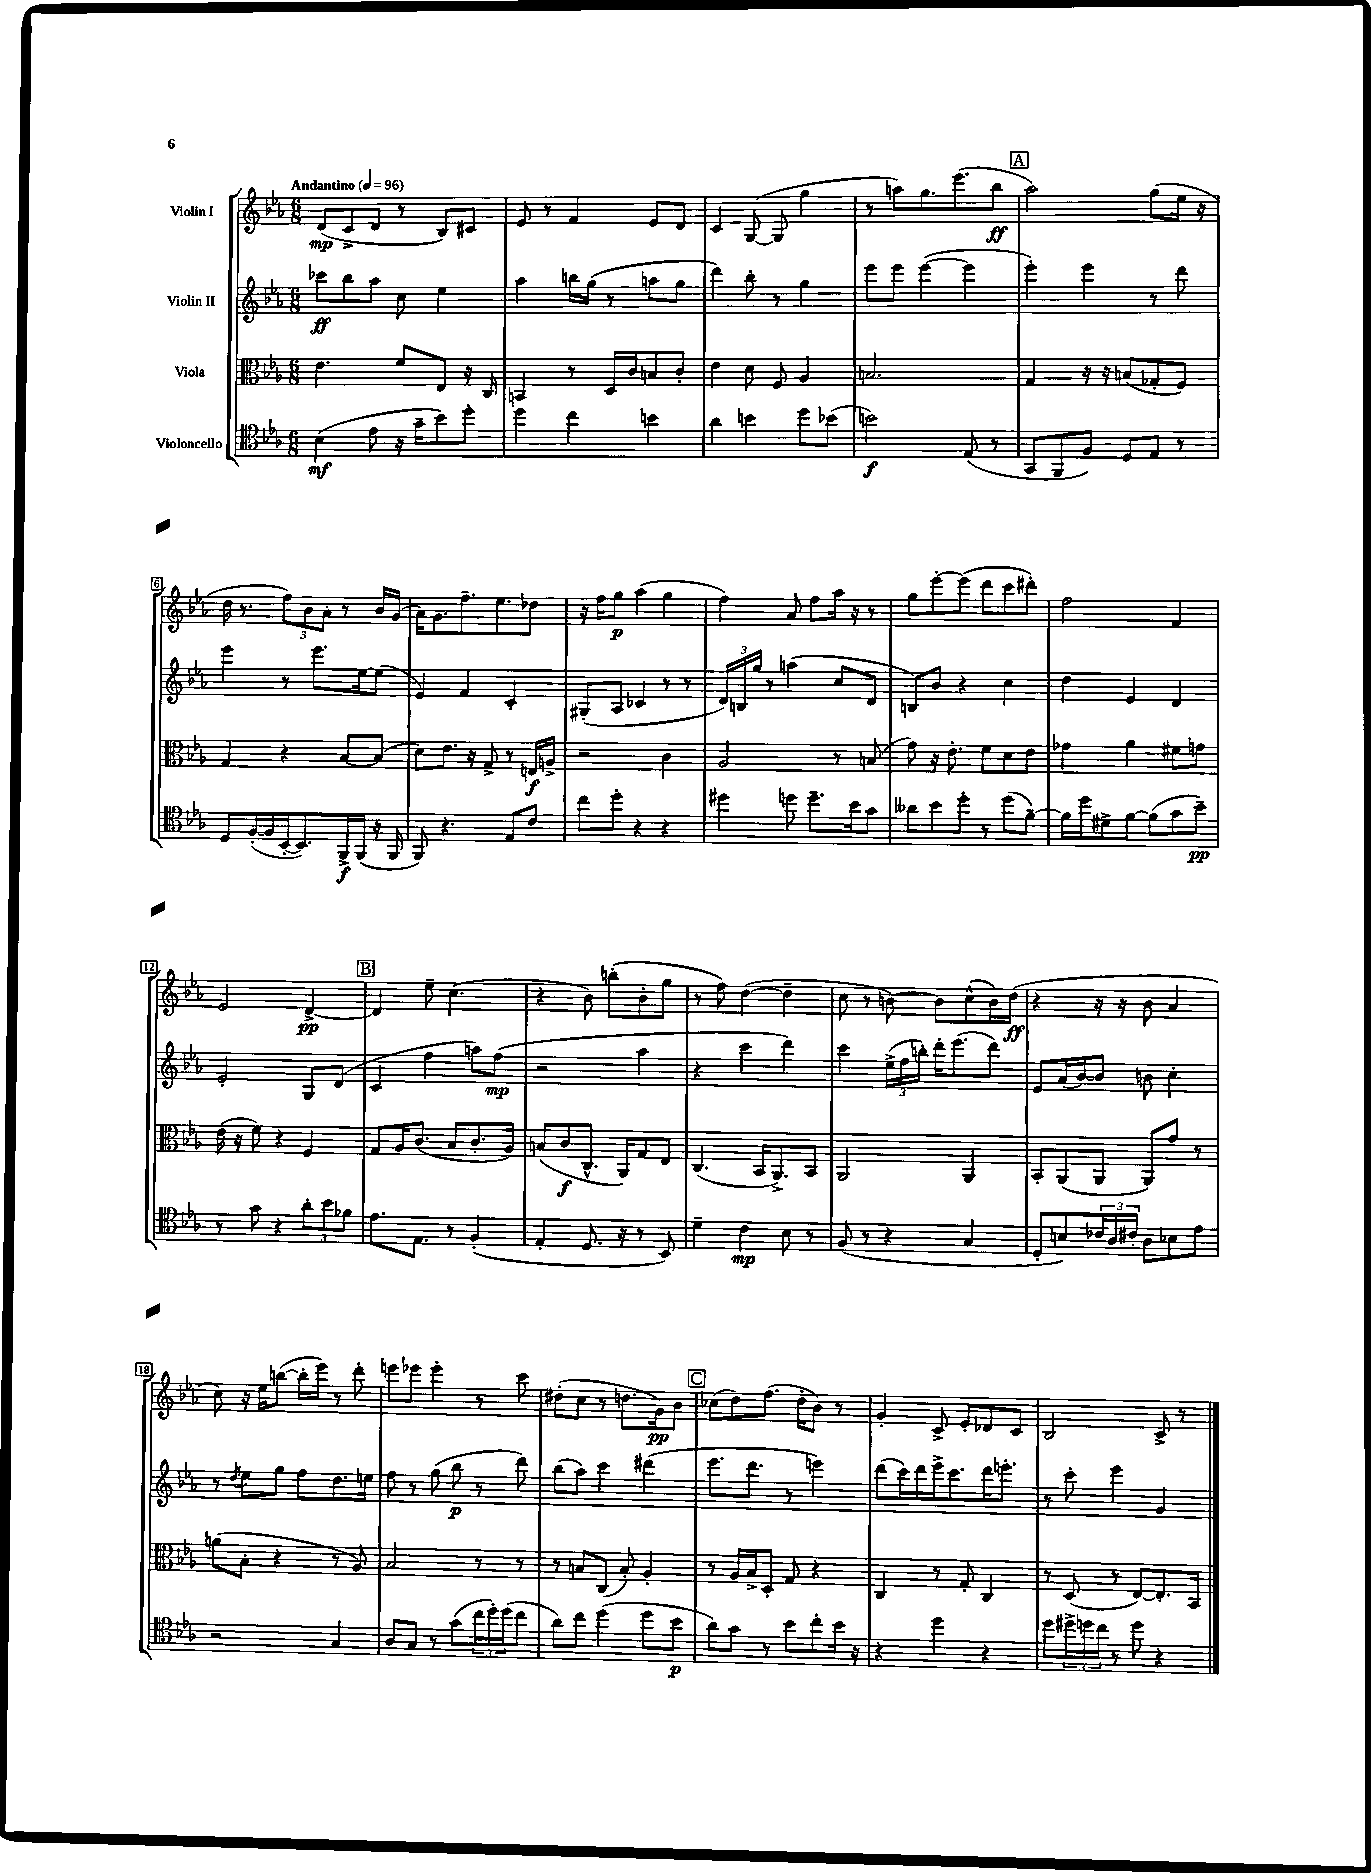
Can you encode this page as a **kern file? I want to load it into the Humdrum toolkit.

**kern	**dynam	**kern	**dynam	**kern	**dynam	**kern	**dynam
*part4	*part4	*part3	*part3	*part2	*part2	*part1	*part1
*staff4	*staff4	*staff3	*staff3	*staff2	*staff2	*staff1	*staff1
*I"Violoncello	*	*I"Viola	*	*I"Violin II	*	*I"Violin I	*
*clefC4	*	*clefC3	*	*clefG2	*	*clefG2	*
*k[b-e-a-]	*	*k[b-e-a-]	*	*k[b-e-a-]	*	*k[b-e-a-]	*
*M6/8	*	*M6/8	*	*M6/8	*	*M6/8	*
*MM96	*	*MM96	*	*MM96	*	*MM96	*
=1	=1	=1	=1	=1	=1	=1	=1
!	!	!	!	!	!	!LO:TX:a:B:t=Andantino	!
(4B-\	mf	4.e-\	.	8ccc-X\L	ff	(8d/L	mp
.	.	.	.	8bb-\	.	8c^/	.
8e-\	.	.	.	8aa-\J	.	8d/J	.
16r	.	8f/L	.	8cc\	.	8r	.
16g~\KL	.	.	.	.	.	.	.
8b-\)	.	8E-/J	.	4ee-\	.	8B-/L)	.
8dd'\J	.	16r	.	.	.	8c#X/J	.
.	.	16C/	.	.	.	.	.
=2	=2	=2	=2	=2	=2	=2	=2
4dd\	.	4BBn/	.	4aa-\	.	8e-/	.
.	.	.	.	.	.	8r	.
4cc\	.	8r	.	16bbn\LL	.	4f/	.
.	.	.	.	(16gg\JJ	.	.	.
.	.	16D/LL	.	8r	.	.	.
.	.	16c/J	.	.	.	.	.
4bn\	.	8Bn/	.	8aan\L	.	8e-/L	.
.	.	8c'/J	.	8gg\J	.	8d/J	.
=3	=3	=3	=3	=3	=3	=3	=3
4a-\	.	4e-\	.	4ddd\)	.	4c/	.
4bn\	.	8d\	.	8bb-'\	.	([8G/	.
.	.	8F/	.	8r	.	8G/]	.
8dd\L	.	4A-/	.	4gg\	.	4gg\	.
(8b-X\J	.	.	.	.	.	.	.
=4	=4	=4	=4	=4	=4	=4	=4
2bn\)	f	2.Bn/	.	8eee-\L	.	8r	.
.	.	.	.	8eee-\J	.	8aan\L)	.
.	.	.	.	([4eee-\	.	8.gg\	.
.	.	.	.	.	.	(8.eee-\	.
(8E-/	.	.	.	4eee-\]	.	.	.
8r	.	.	.	.	.	8bb-\J	ff
!!LO:REH:place=s1:t=A
=5	=5	=5	=5	=5	=5	=5	=5
8GG/L	.	4G/	.	4eee-'\)	.	2aa-\)	.
8FF/	.	.	.	.	.	.	.
8F/J)	.	16r	.	4eee-\	.	.	.
.	.	16r	.	.	.	.	.
8D/L	.	(8Bn/L	.	.	.	.	.
8E-/J	.	8G-X'/	.	8r	.	(8gg\L	.
8r	.	8F/J)	.	8ddd\	.	16ee-\Jk	.
.	.	.	.	.	.	16r	.
!!LO:LB:g=z
=6	=6	=6	=6	=6	=6	=6	=6
8D/L	.	4G/	.	4eee-\	.	16dd\	.
.	.	.	.	.	.	8.r	.
([16F'/L	.	.	.	.	.	.	.
16F/]	.	.	.	.	.	.	.
[16BB-'/J	.	4r	.	8r	.	12ff\L)	.
8.BB-/])	.	.	.	.	.	.	.
.	.	.	.	.	.	12b-\	.
.	.	.	.	8.eee-\L	.	.	.
.	.	.	.	.	.	12a-'\J	.
16FF^/L	f	[8B-/L	.	.	.	8r	.
(16FF/JJ	.	.	.	[16ee-\k	.	.	.
16r	.	(8B-/J]	.	(8ee-\J]	.	16b-/LL	.
16FF/	.	.	.	.	.	(16g/JJ	.
=7	=7	=7	=7	=7	=7	=7	=7
8FF/)	.	8d\L)	.	4e-/)	.	16a-\KL)	.
.	.	.	.	.	.	8.g\	.
4.r	.	8.e-\J	.	.	.	.	.
.	.	.	.	4f/	.	8.ff~\	.
.	.	16r	.	.	.	.	.
.	.	8G^/	.	.	.	.	.
.	.	.	.	.	.	8.ee-\	.
8E-/L	.	8r	.	4c'/	.	.	.
8c/J	.	16En/LL	f	.	.	8dd-X\J	.
.	.	16An^/JJ	.	.	.	.	.
=8	=8	=8	=8	=8	=8	=8	=8
8cc\L	.	2r	.	(8G#X'/L	.	16r	.
.	.	.	.	.	.	16ff\KL	.
8dd'\J	.	.	.	8A-/J	.	8gg\J	p
4r	.	.	.	4c-X/	.	(4aa-\	.
4r	.	4c\	.	8r	.	4gg\	.
.	.	.	.	8r	.	.	.
=9	=9	=9	=9	=9	=9	=9	=9
4dd#X\	.	2A-/	.	24d/LL)	.	4ff\)	.
.	.	.	.	24Bn/	.	.	.
.	.	.	.	24gg/JJ	.	.	.
.	.	.	.	8r	.	.	.
8ddn\	.	.	.	(4aan\	.	8a-/	.
8.dd~\L	.	.	.	.	.	8ff\L	.
.	.	8r	.	8cc/L	.	16aa-\Jk	.
16b-\k	.	.	.	.	.	16r	.
8g\J	.	(8Bn/	.	8d/J	.	8r	.
=10	=10	=10	=10	=10	=10	=10	=10
8a--X\L	.	8g\)	.	8Bn/L)	.	8gg\L	.
8b-\	.	16r	.	8b-/J	.	[8eee-'\	.
.	.	8.e-'\	.	.	.	.	.
8dd'\J	.	.	.	4r	.	(8eee-\J]	.
8r	.	8f\L	.	.	.	8ddd\L	.
(8dd\L	.	8d\	.	4cc\	.	8ccc\	.
[8f~\J)	.	8e-\J	.	.	.	8ddd#X'\J)	.
=11	=11	=11	=11	=11	=11	=11	=11
16f\LL]	.	4g-X\	.	4dd\	.	2ff\	.
16dd\J	.	.	.	.	.	.	.
8d#X^\	.	.	.	.	.	.	.
[8f\J	.	4a-\	.	4e-/	.	.	.
(8f\L]	.	.	.	.	.	.	.
8g\	.	8f#X\L	.	4d/	.	4f/	.
8b-~\J)	pp	8gn\J	.	.	.	.	.
!!LO:LB:g=z
=12	=12	=12	=12	=12	=12	=12	=12
8r	.	(16e-\	.	2e-'/	.	2e-/	.
.	.	16r	.	.	.	.	.
8g\	.	8f\)	.	.	.	.	.
4r	.	4r	.	.	.	.	.
12a-'\L	.	4F/	.	8G/L	.	[4d^/	pp
12b-\	.	.	.	.	.	.	.
.	.	.	.	(8d/J	.	.	.
12f-X\J	.	.	.	.	.	.	.
!!LO:REH:place=s1:t=B
=13	=13	=13	=13	=13	=13	=13	=13
8.e-\L	.	8G/L	.	4c/	.	4d/]	.
.	.	16A-/K	.	.	.	.	.
8.E-\J	.	(8.c/J	.	.	.	.	.
.	.	.	.	4ff\	.	8ee-~\	.
8r	.	8B-/L	.	.	.	(4.cc\	.
(4F'/	.	8.c'/	.	8aan\L)	.	.	.
.	.	.	.	(8ff\J	mp	.	.
.	.	16A-/Jk)	.	.	.	.	.
=14	=14	=14	=14	=14	=14	=14	=14
4E-'/	.	(8Bn/L	.	2r	.	4r	.
.	.	8c/	f	.	.	.	.
8.D/	.	8.C^^/J	.	.	.	8b-\)	.
.	.	.	.	.	.	(8bbn'\L	.
16r	.	16AA-/KL)	.	.	.	.	.
8r	.	8G/	.	4aa-\	.	8b-'\	.
8BB-/)	.	8E-/J	.	.	.	8gg\J	.
=15	=15	=15	=15	=15	=15	=15	=15
4d~\	.	(4.C/	.	4r	.	8r	.
.	.	.	.	.	.	8ff\)	.
4c\	mp	.	.	4ccc\	.	([4dd\	.
.	.	16BB-/KL	.	.	.	.	.
.	.	8.AA-^/)	.	.	.	.	.
8B-\	.	.	.	4ddd\)	.	4dd~\]	.
8r	.	8BB-/J	.	.	.	.	.
=16	=16	=16	=16	=16	=16	=16	=16
(8F/	.	2AA-/	.	4ccc\	.	8cc\	.
8r	.	.	.	.	.	8r	.
4r	.	.	.	(24ee-^\LL	.	[8bn\)	.
.	.	.	.	24ff\	.	.	.
.	.	.	.	24bbn'\JJ)	.	.	.
.	.	.	.	16ddd'\KL	.	8b\L]	.
.	.	.	.	(8.eee-\	.	.	.
4G/	.	4AA-/	.	.	.	(8cc^^\	.
.	.	.	.	8ddd\J)	.	16b\L)	.
.	.	.	.	.	.	(16dd\JJ	ff
=17	=17	=17	=17	=17	=17	=17	=17
8D'/L	.	8BB-'/L	.	8e-/L	.	4r	.
8Bn/)	.	(8AA-/	.	(16a-/L	.	.	.
.	.	.	.	[16b-/J)	.	.	.
24c-X/L	.	8AA-/J	.	8b-/J]	.	16r	.
24A-/	.	.	.	.	.	.	.
.	.	.	.	.	.	16r	.
24c#X'/JJ	.	.	.	.	.	.	.
8A-\L	.	8AA-/L)	.	8bn\	.	8b-\	.
8B-X\	.	8g/J	.	4cc'\	.	4a-/	.
8e-\J	.	8r	.	.	.	.	.
!!LO:LB:g=z
=18	=18	=18	=18	=18	=18	=18	=18
2r	.	(8an\L	.	8r	.	8cc\)	.
.	.	.	.	8qdd/	.	.	.
.	.	8B-'\J	.	8ee-\L	.	16r	.
.	.	.	.	.	.	16ee-\KL	.
.	.	4r	.	8gg\J	.	([8bbn\J	.
.	.	.	.	8ff\L	.	16bb'\LL]	.
.	.	.	.	.	.	16eee-\JJ)	.
4G/	.	8r	.	8.dd\	.	8r	.
.	.	8A-/)	.	.	.	8ddd'\	.
.	.	.	.	16een\Jk	.	.	.
=19	=19	=19	=19	=19	=19	=19	=19
8A-/L	.	2B-/	.	8ff\	.	8eeen\L	.
8G/J	.	.	.	8r	.	8eee-X\J	.
8r	.	.	.	(8gg\	.	4eee-'\	.
(8g\L	.	.	.	8bb-\	p	.	.
24cc\L	.	8r	.	8r	.	8r	.
24dd'\)	.	.	.	.	.	.	.
(24dd\J	.	.	.	.	.	.	.
8cc\J	.	8r	.	8ddd\)	.	8ccc\	.
=20	=20	=20	=20	=20	=20	=20	=20
8a-\L)	.	8r	.	(8bb-\L	.	(8dd#X'\L	.
8cc\J	.	8Bn/L	.	8aa-\J)	.	8cc\J	.
(4dd\	.	(8C/J	.	4ccc\	.	8r	.
.	.	8B'/)	.	.	.	8.ddn\L	.
8dd\L	.	4A-'/	.	(4ddd#X\	.	.	.
.	.	.	.	.	.	16g\k)	pp
8b-\J	p	.	.	.	.	8b-\J	.
!!LO:REH:place=s1:t=C
=21	=21	=21	=21	=21	=21	=21	=21
8a-\L)	.	8r	.	8.eee-\L	.	(8cc-X\L	.
8g\J	.	16A-/LL	.	.	.	8dd\)	.
.	.	16B-^/J	.	8.ddd\J	.	.	.
8r	.	8D'/J	.	.	.	(8.ff\J	.
8b-\L	.	8G/	.	8r	.	.	.
.	.	.	.	.	.	16dd'\KL	.
8cc'\	.	4r	.	4eeen\)	.	8b-\J)	.
16b-\Jk	.	.	.	.	.	8r	.
16r	.	.	.	.	.	.	.
=22	=22	=22	=22	=22	=22	=22	=22
4r	.	4C/	.	(8ddd\L	.	4g'/	.
.	.	.	.	16ccc\L)	.	.	.
.	.	.	.	16ddd\	.	.	.
4dd\	.	8r	.	16eee-^\J	.	8c^/	.
.	.	.	.	8.ccc\	.	.	.
.	.	8G'/	.	.	.	8e-'/L	.
4r	.	4C/	.	16ddd\K	.	8d-X/	.
.	.	.	.	8.eeen'\J	.	.	.
.	.	.	.	.	.	8c/J	.
=23	=23	=23	=23	=23	=23	=23	=23
8dd\L	.	8r	.	8r	.	2B-/	.
24dd#X^\L	.	(8D/	.	8ccc'\	.	.	.
24ddn\	.	.	.	.	.	.	.
24cc\JJ	.	.	.	.	.	.	.
8r	.	8r	.	4eee-\	.	.	.
8dd\	.	[8E-/L)	.	.	.	.	.
4r	.	8.E-'/]	.	4g/	.	8c^/	.
.	.	.	.	.	.	8r	.
.	.	16BB-/Jk	.	.	.	.	.
==	==	==	==	==	==	==	==
*-	*-	*-	*-	*-	*-	*-	*-
